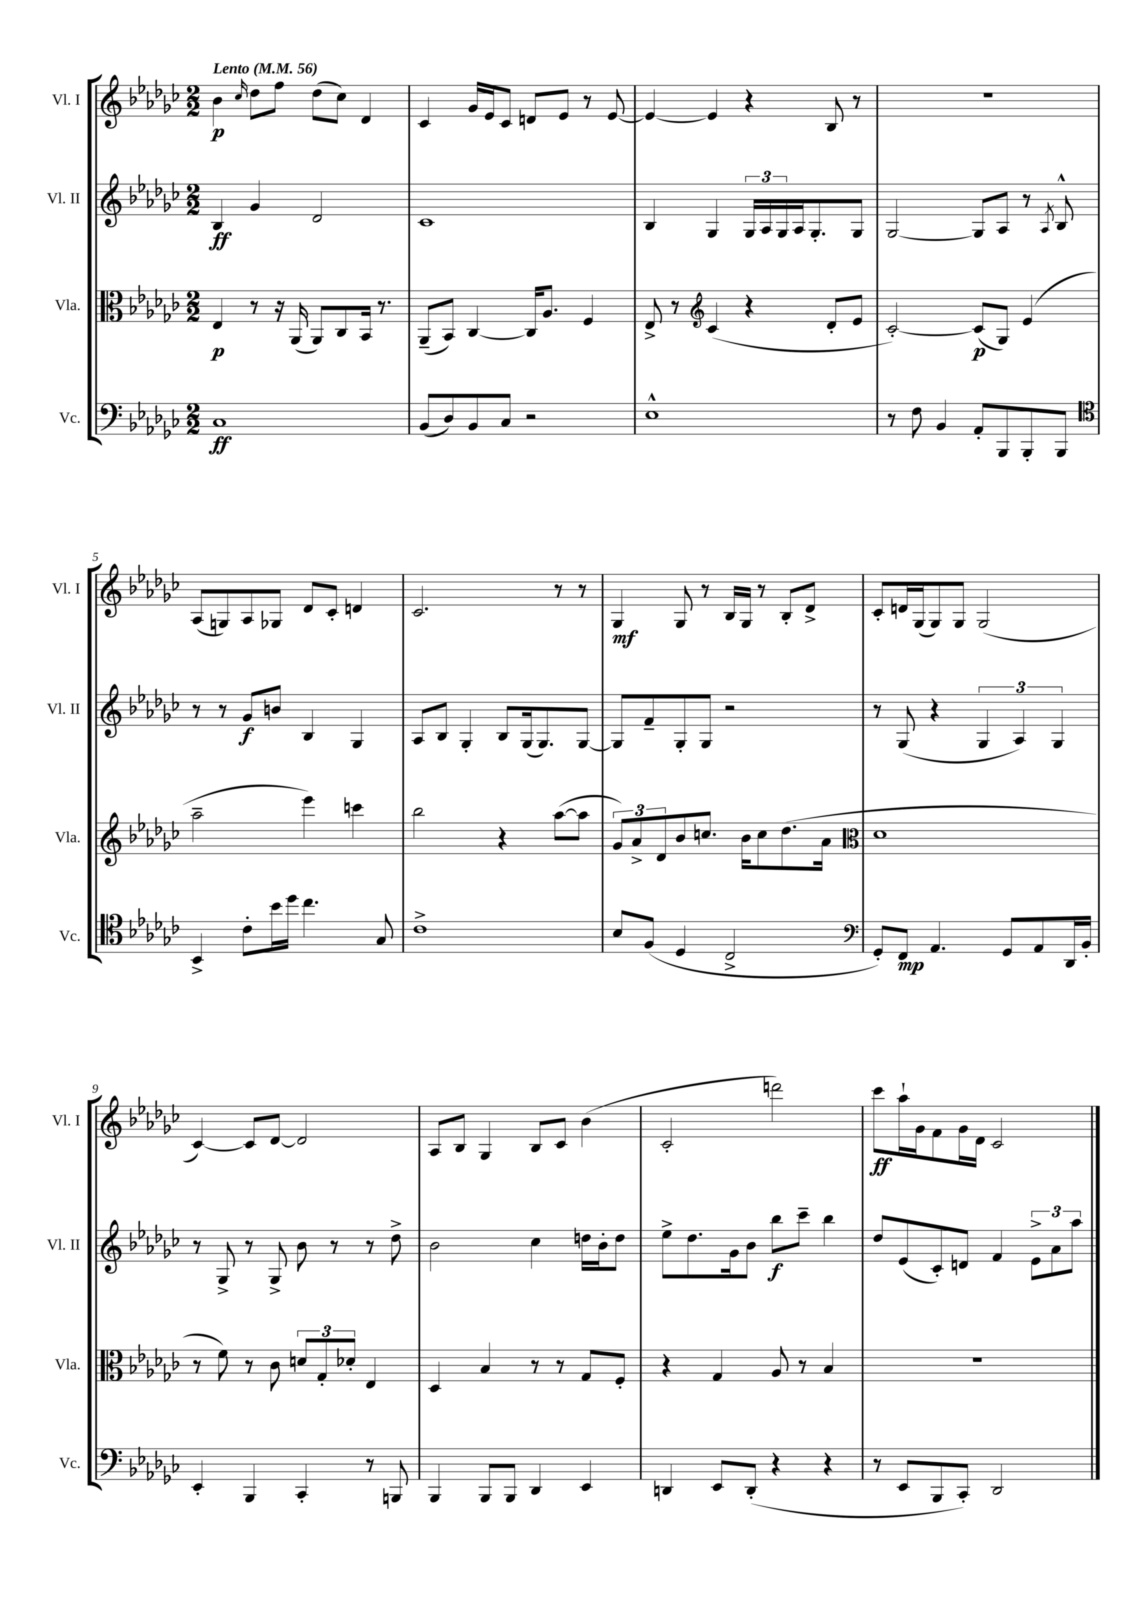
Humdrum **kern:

**kern	**kern	**kern	**kern
*staff4	*staff3	*staff2	*staff1
*clefF4	*clefC3	*clefG2	*clefG2
*k[b-e-a-d-g-c-]	*k[b-e-a-d-g-c-]	*k[b-e-a-d-g-c-]	*k[b-e-a-d-g-c-]
*M2/2	*M2/2	*M2/2	*M2/2
*MM56	*MM56	*MM56	*MM56
1C-	4E-/	4B-/	4b-\
.	.	.	16qqcc-/
.	8r	4g-/	8dd-\L
.	16r	.	8ff\J
.	(16AA-/	.	.
.	8AA-/L)	2d-/	(8dd-\L
.	8C-/	.	8cc-\J)
.	16BB-/Jk	.	4d-/
.	8.r	.	.
=	=	=	=
(8BB-/L	(8AA-~/L	1c-	4c-/
8D-/)	8BB-/J)	.	.
8BB-/	[4C-/	.	16g-/LL
.	.	.	16e-/J
8C-/J	.	.	8c-/J
2r	16C-/]LK	.	8d/L
.	8.A-/J	.	.
.	.	.	8e-/J
.	4F/	.	8r
.	.	.	[8e-/
=	=	=	=
1E-^^	8E-^/	4B-/	4e-/_
.	8r	.	.
*	*clefG2	*	*
.	(4c-/	4G-/	4e-/]
.	4r	24G-/LL	4r
.	.	24A-/	.
.	.	24G-/	.
.	.	16A-/J	.
.	.	8.G-'/	.
.	8d-'/L	.	8B-/
.	8e-/J	8G-/J	8r
=	=	=	=
8r	[2c-'/)	[2G-/	1r
8F\	.	.	.
4BB-/	.	.	.
8AA-'/L	(8c-/]L	8G-/]L	.
8BBB-/	8G-/J)	8A-/J	.
8BBB-'/	(4e-/	8r	.
.	.	8qA-/	.
8BBB-/J	.	8B-^^/	.
=	=	=	=
*clefC4	*	*	*
4BB-^/	2aa-~\	8r	(8A-/L
.	.	8r	8G/)
8c-'\L	.	8g-/L	8A-/
16b-\L	.	8b/J	8G-/J
16dd-\JJ	.	.	.
4.cc-\	4eee-\)	4B-/	8d-/L
.	.	.	8c-'/J
.	4ccc\	4G-/	4d/
8G-/	.	.	.
=	=	=	=
1c-^	2bb-\	8A-/L	2.c-/
.	.	8B-/J	.
.	.	4G-'/	.
.	4r	8B-/L	.
.	.	(16G-/k	.
.	.	8.G-/)	.
.	([8aa-\L	.	8r
.	8aa-\]J	[8G-/J	8r
=	=	=	=
8B-/L	12g-/L)	8G-/]L	4G-/
.	12a-^/	.	.
(8F/J	.	8f~/	.
.	12d-/	.	.
4D-/	8b-/	8G-'/	8G-/
.	8.cc/J	8G-/J	8r
2C-^/	.	2r	16B-/LL
.	16b-\LK	.	16G-/JJ
.	8cc\	.	8r
.	(8.dd-\	.	8B-'/L
.	.	.	8d-^/J
.	16a-\Jk	.	.
=	=	=	=
*clefF4	*clefC3	*	*
8GG-'/L)	1d-	8r	8c-'/L
8FF/J	.	(8G-/	16d/L
.	.	.	(16G-/J
4.AA-/	.	4r	8G-/)
.	.	.	8G-/J
.	.	6G-/	(2G-/
8GG-/L	.	.	.
.	.	6A-/)	.
8AA-/	.	.	.
.	.	6G-/	.
16DD-/L	.	.	.
16BB-'/JJ	.	.	.
=	=	=	=
4EE-'/	8r	8r	[4c-/)
.	8f\)	8G-^/	.
4BBB-/	8r	8r	8c-/]L
.	8c-\	8G-^/	[8d-/J
4CC-'/	12d/L	8b-\	2d-/]
.	12G-'/	.	.
.	.	8r	.
.	12d-'/J	.	.
8r	4E-/	8r	.
8BBB/	.	8dd-^\	.
=	=	=	=
4BBB-/	4D-/	2b-\	8A-/L
.	.	.	8B-/J
8BBB-/L	4B-/	.	4G-/
8BBB-/J	.	.	.
4DD-/	8r	4cc-\	8B-/L
.	8r	.	8c-/J
4EE-/	8G-/L	16dd\LL	(4b-\
.	.	16b-'\J	.
.	8F'/J	8dd\J	.
=	=	=	=
4DD/	4r	8ee-^\L	2c-'/
.	.	8.dd-\	.
8EE-/L	4G-/	.	.
.	.	16g-\k	.
(8DD'/J	.	8b-\J	.
4r	8A-/	8bb-\L	2ddd\)
.	8r	8ccc-~\J	.
4r	4B-/	4bb-\	.
=	=	=	=
8r	1r	8dd-/L	8ccc-\L
8EE-/L	.	(8e-/	16aa-`\L
.	.	.	16g-\J
8BBB-/	.	8c-'/)	8f\
8CC-'/J)	.	8d/J	16g-\L
.	.	.	16d-\JJ
2DD-/	.	4f/	2c-/
.	.	12e-^\L	.
.	.	12a-\	.
.	.	12aa-\J	.
==	==	==	==
*-	*-	*-	*-
